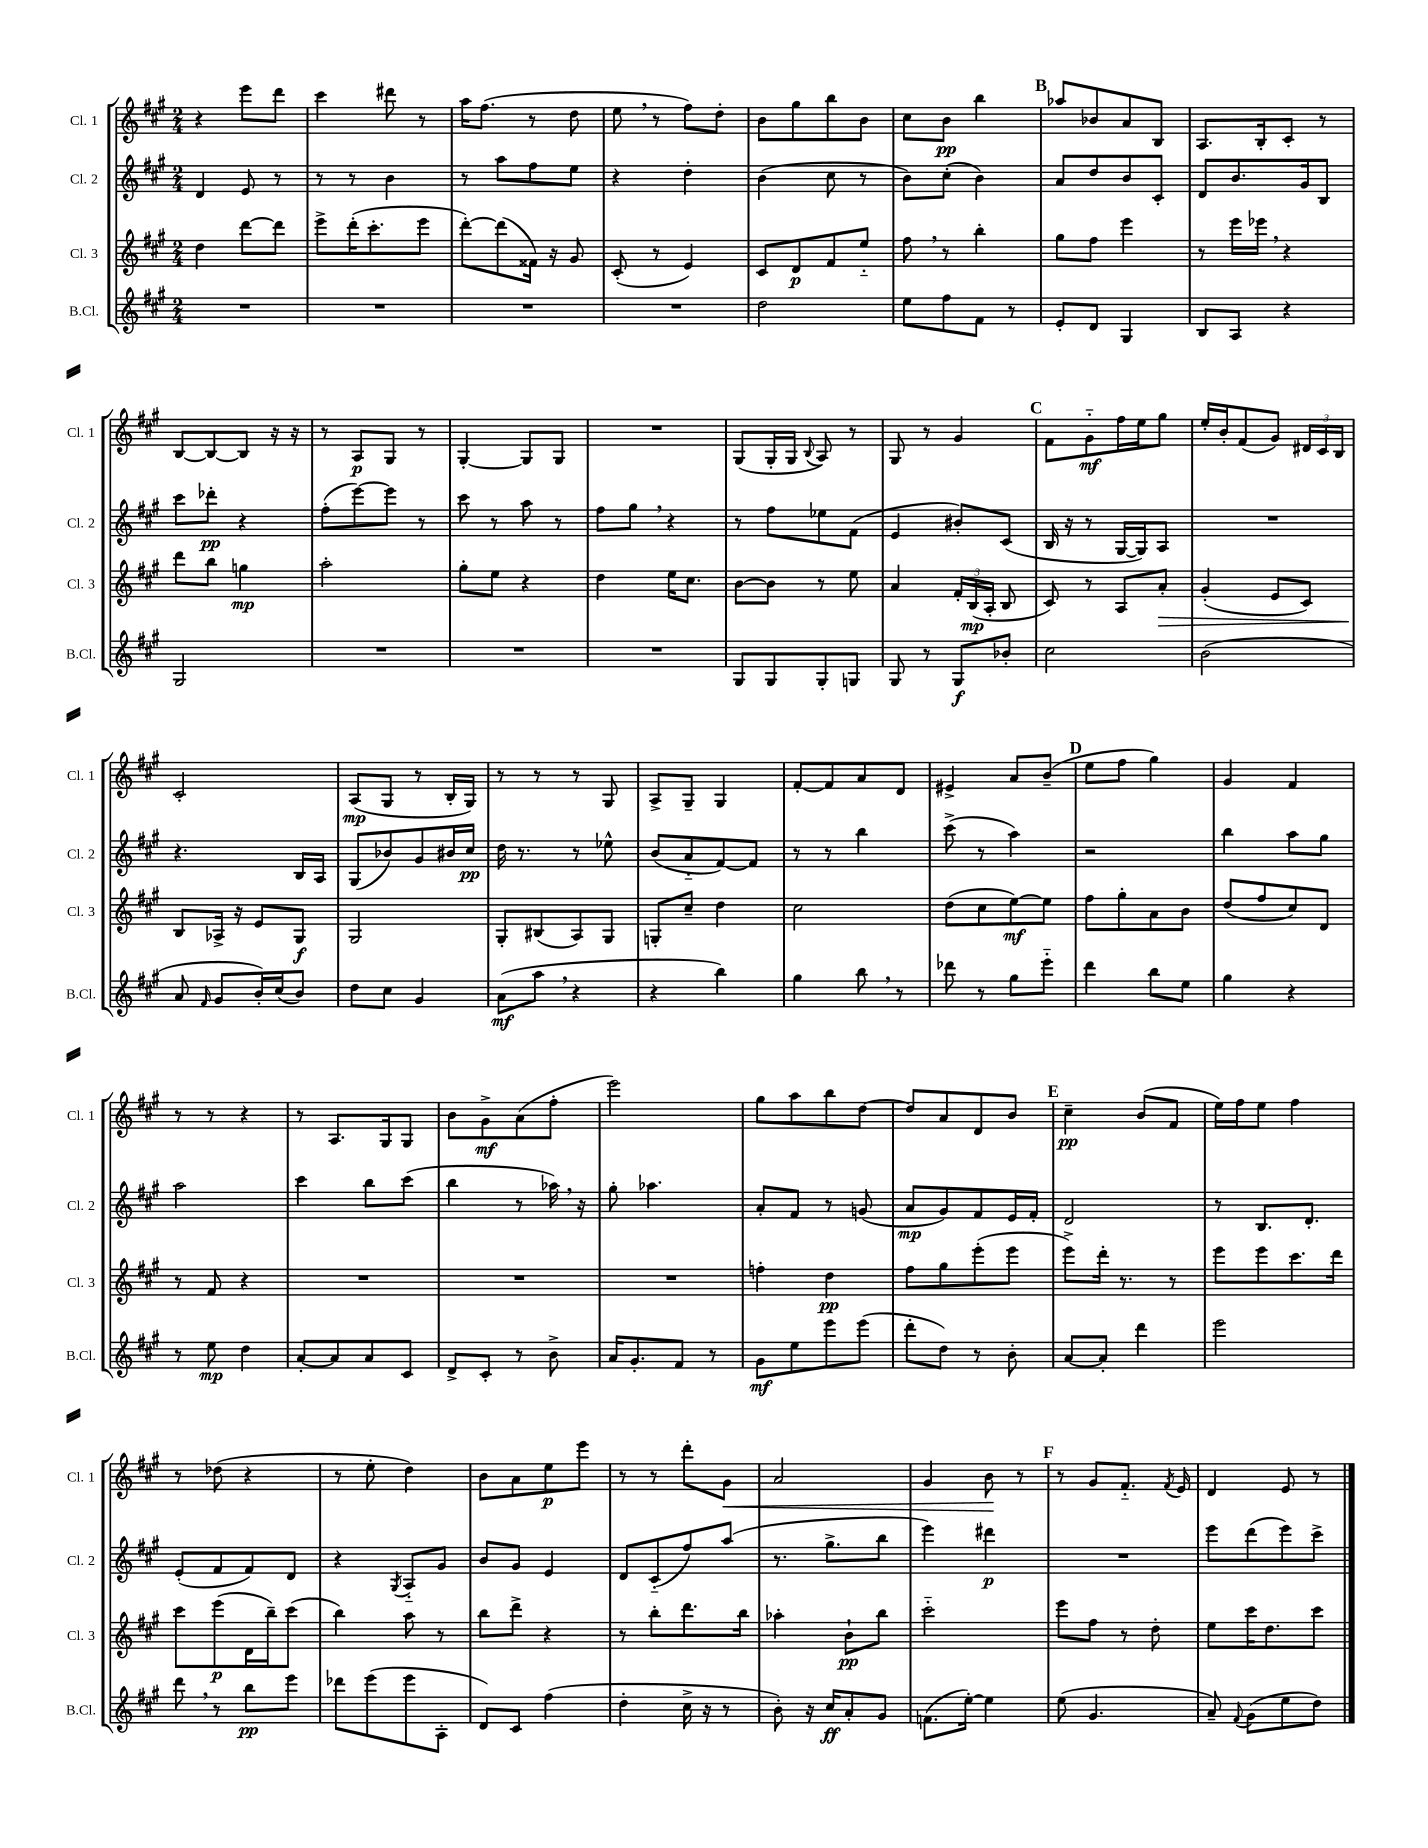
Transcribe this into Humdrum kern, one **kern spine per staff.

**kern	**kern	**kern	**kern
*staff4	*staff3	*staff2	*staff1
*clefG2	*clefG2	*clefG2	*clefG2
*k[f#c#g#]	*k[f#c#g#]	*k[f#c#g#]	*k[f#c#g#]
*M2/4	*M2/4	*M2/4	*M2/4
2r	4dd\	4d/	4r
.	[8ddd\L	8e/	8eee\L
.	8ddd\]J	8r	8ddd\J
=	=	=	=
2r	8eee^\L	8r	4ccc#\
.	(16ddd'\K	8r	.
.	8.ccc#'\	.	.
.	.	4b\	8ddd#\
.	8eee\J	.	8r
=	=	=	=
2r	[8ddd'\L)	8r	16aa\LK
.	.	.	(8.ff#\J
.	(8ddd\]	8aa\L	.
.	16f##\Jk)	8ff#\	8r
.	16r	.	.
.	8g#/	8ee\J	8dd\
=	=	=	=
2r	(8c#'/	4r	8ee\
.	8r	.	8r
.	4e/)	4dd'\	8ff#\L)
.	.	.	8dd'\J
=	=	=	=
2dd\	8c#/L	(4b\	8b\L
.	8d/	.	8gg#\
.	8f#/	8cc#\	8bb\
.	8ee'~/J	8r	8b\J
=	=	=	=
8ee\L	8ff#\	8b\L)	8cc#\L
8ff#\	8r	(8cc#'\J	8b\J
8f#\J	4bb'\	4b\)	4bb\
8r	.	.	.
=	=	=	=
8e'/L	8gg#\L	8a/L	8aa-/L
8d/J	8ff#\J	8dd/	8b-/
4G#/	4eee\	8b/	8a/
.	.	8c#'/J	8B/J
=	=	=	=
8B/L	8r	8d/L	8.A/L
8A/J	16eee\LL	8.b/	.
.	16eee-\JJ	.	16B'/k
4r	4r	.	8c#'/J
.	.	16g#/k	.
.	.	8B/J	8r
=	=	=	=
2G#/	8ddd\L	8ccc#\L	[8B/L
.	8bb\J	8ddd-'\J	8B/_
.	4gg\	4r	8B/]J
.	.	.	16r
.	.	.	16r
=	=	=	=
2r	2aa'\	(8ff#'\L	8r
.	.	[8eee\)	8A/L
.	.	8eee\]J	8G#/J
.	.	8r	8r
=	=	=	=
2r	8gg#'\L	8ccc#\	[4G#'/
.	8ee\J	8r	.
.	4r	8aa\	8G#/]L
.	.	8r	8G#/J
=	=	=	=
2r	4dd\	8ff#\L	2r
.	.	8gg#\J	.
.	16ee\LK	4r	.
.	8.cc#\J	.	.
=	=	=	=
8G#/L	[8b\L	8r	(8G#/L
8G#/	8b\]J	8ff#\L	16G#'/L
.	.	.	16G#/JJ
.	.	.	8qqB/
8G#'/	8r	8ee-\	8A/)
8G/J	8ee\	(8f#\J	8r
=	=	=	=
8G#/	4a/	4e/	8G#/
8r	.	.	8r
8G#/L	24f#'/LL	8b#'/L)	4g#/
.	(24B/	.	.
.	24A'/JJ	.	.
8b-'/J	8B/	(8c#/J	.
=	=	=	=
2cc#\	8c#/)	16B/	8f#\L
.	.	16r	.
.	8r	8r	8g#'~\
.	8A/L	[16G#/LL	16ff#\L
.	.	16G#/]J)	16ee\J
.	8a'/J	8A/J	8gg#\J
=	=	=	=
(2b\	(4g#'/	2r	16ee'/LL
.	.	.	16b'/J
.	.	.	(8f#/
.	8e/L	.	8g#/J)
.	8c#/J)	.	24d#/LL
.	.	.	24c#/
.	.	.	24B/JJ
=	=	=	=
8a/	8B/L	4.r	2c#'/
16qqf#/	.	.	.
8g#/L	16A-^/Jk	.	.
.	16r	.	.
16b'/L)	8e/L	.	.
(16cc#/J	.	.	.
8b/J)	8G#/J	16B/LL	.
.	.	16A/JJ	.
=	=	=	=
8dd\L	2G#/	(8G#/L	(8A/L
8cc#\J	.	8b-/)	8G#/J
4g#/	.	8g#/	8r
.	.	16b#/L	16B'/LL
.	.	16cc#/JJ	16G#/JJ)
=	=	=	=
(8a\L	8G#'/L	16dd\	8r
.	.	8.r	.
8aa\J	(8B#/	.	8r
4r	8A/)	8r	8r
.	8G#/J	8ee-^^\	8G#/
=	=	=	=
4r	8G'/L	(8b/L	8A^/L
.	8cc#~/J	8a'~/	8G#~/J
4bb\)	4dd\	[8f#/)	4G#/
.	.	8f#/]J	.
=	=	=	=
4gg#\	2cc#\	8r	[8f#'/L
.	.	8r	8f#/]
8bb\	.	4bb\	8a/
8r	.	.	8d/J
=	=	=	=
8ddd-\	(8dd\L	(8ccc#^\	4e#^/
8r	8cc#\	8r	.
8gg#\L	[8ee\)	4aa\)	8a/L
8eee'~\J	8ee\]J	.	(8b~/J
=	=	=	=
4ddd\	8ff#\L	2r	8ee\L
.	8gg#'\	.	8ff#\J
8bb\L	8a\	.	4gg#\)
8ee\J	8b\J	.	.
=	=	=	=
4gg#\	(8dd/L	4bb\	4g#/
.	8ff#/	.	.
4r	8cc#/)	8aa\L	4f#/
.	8d/J	8gg#\J	.
=	=	=	=
8r	8r	2aa\	8r
8ee\	8f#/	.	8r
4dd\	4r	.	4r
=	=	=	=
[8a'/L	2r	4ccc#\	8r
8a/]	.	.	8.A/L
8a/	.	8bb\L	.
.	.	.	16G#/k
8c#/J	.	(8ccc#\J	8G#/J
=	=	=	=
8d^/L	2r	4bb\	8b\L
8c#'/J	.	.	8g#^\
8r	.	8r	(8a\
8b^\	.	16aa-\)	8ff#'\J
.	.	16r	.
=	=	=	=
16a/LK	2r	8gg#'\	2eee\)
8.g#'/	.	.	.
.	.	4.aa-\	.
8f#/J	.	.	.
8r	.	.	.
=	=	=	=
8g#\L	4ff'\	8a'/L	8gg#\L
8ee\	.	8f#/J	8aa\
8eee\	4dd\	8r	8bb\
(8eee\J	.	(8g/	[8dd\J
=	=	=	=
8ddd'\L	8ff#\L	8a/L	8dd/]L
8dd\J)	8gg#\	8g#/)	8a/
8r	(8eee'\	8f#/	8d/
8b'\	8eee\J	16e/L	8b/J
.	.	16f#'/JJ	.
=	=	=	=
[8a/L	8eee^\L)	2d/	4cc#~\
8a'/]J	16ddd'\Jk	.	.
.	8.r	.	.
4ddd\	.	.	(8b/L
.	8r	.	8f#/J
=	=	=	=
2eee\	8eee\L	8r	16ee\LL)
.	.	.	16ff#\J
.	8eee\	8.B/L	8ee\J
.	8.ccc#\	.	4ff#\
.	.	8.d'/J	.
.	16ddd\Jk	.	.
=	=	=	=
8ddd\	8ccc#\L	(8e'/L	8r
8r	(8eee\	8f#/	(8dd-\
8bb\L	16d\L	8f#/)	4r
.	16bb~\J)	.	.
8eee\J	(8ccc#\J	8d/J	.
=	=	=	=
8ddd-\L	4bb\)	4r	8r
(8eee\	.	.	8ee'\
.	.	8qG#/	.
8eee\	8aa\	8A'~/L	4dd\)
8A'\J	8r	8g#/J	.
=	=	=	=
8d/L)	8bb\L	8b/L	8b\L
8c#/J	8ddd^\J	8g#/J	8a\
(4ff#\	4r	4e/	8ee\
.	.	.	8eee\J
=	=	=	=
4dd'\	8r	8d/L	8r
.	8bb'\L	(8c#'~/	8r
16cc#^\	8.ddd\	8ff#/)	8ddd'\L
16r	.	.	.
8r	.	(8aa/J	8g#\J
.	16bb\Jk	.	.
=	=	=	=
8b'\)	4aa-'\	8.r	2a/
16r	.	.	.
16cc#/LK	.	8.gg#^\L	.
8a'/	8b`\L	.	.
8g#/J	8bb\J	8bb\J	.
=	=	=	=
(8.f\L	2ccc#'~\	4eee\)	4g#/
[16ee'\Jk)	.	.	.
4ee\]	.	4ddd#\	8b\
.	.	.	8r
=	=	=	=
(8ee\	8eee\L	2r	8r
4.g#/	8ff#\J	.	8g#/L
.	8r	.	8.f#'~/J
.	8dd'\	.	.
.	.	.	8qf#/
.	.	.	16e/
=	=	=	=
8a~/)	8ee\L	8eee\L	4d/
8qqf#/	.	.	.
(8g#\L	16ccc#\K	(8ddd\	.
.	8.dd\	.	.
8ee\	.	8eee\)	8e/
8dd\J)	8ccc#\J	8ccc#^\J	8r
==	==	==	==
*-	*-	*-	*-
